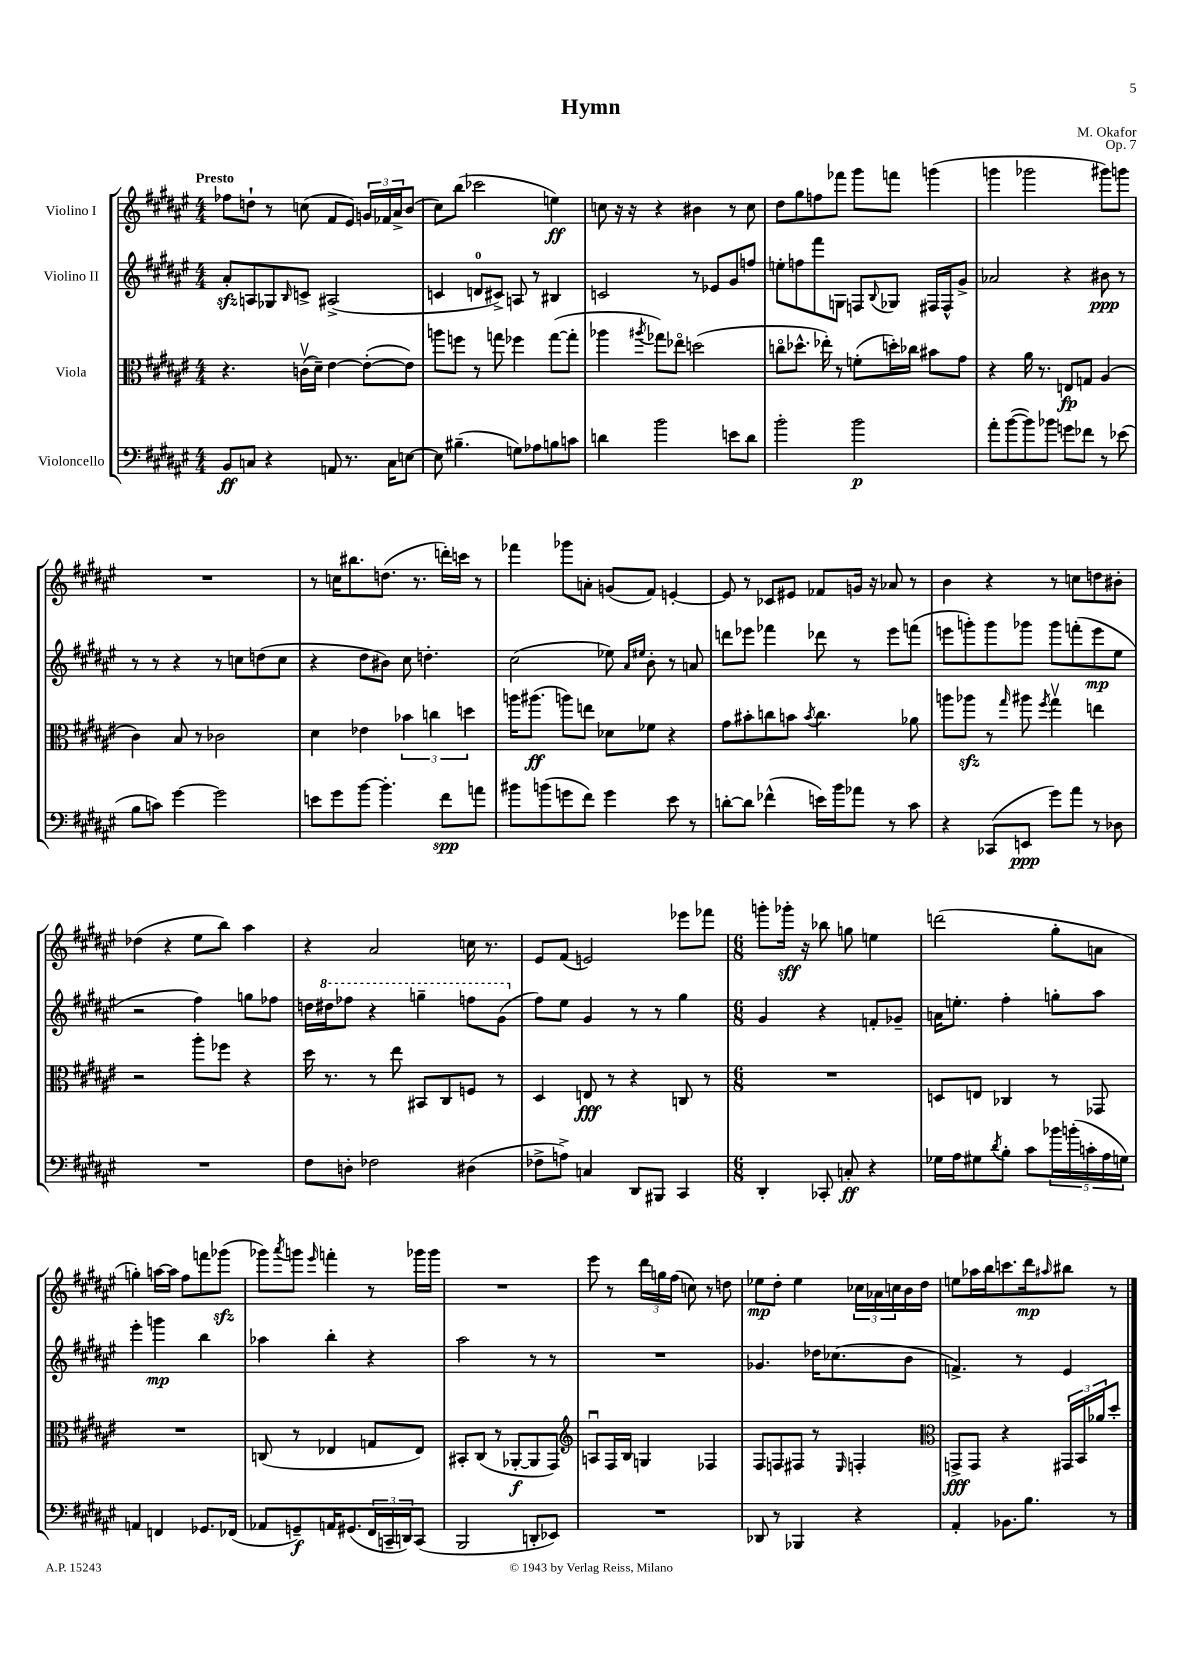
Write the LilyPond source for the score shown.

\header { title = "Hymn" composer = "M. Okafor" opus = "Op. 7" }
<<
\new StaffGroup <<
\new Staff = "s0" \with { instrumentName = "Violino I" } {
    \clef treble \key fis \major \numericTimeSignature \time 4/4 \tempo "Presto"
    fes''8 d''8-! r8 c''8( fis'8 eis'8) \tuplet 3/2 { g'16 fes'16 ais'16-> } b'8( |
    cis''8) b''8( ces'''2 e''4\ff) |
    c''8 r16 r16 r4 bis'4 r8 c''8 |
    dis''8 gis''8 f''8 fes'''8 gis'''8 f'''8 g'''4( |
    g'''4 ges'''2 gis'''8) g'''8 |
    R1 |
    r8 c''16 bis''8. d''8.( r8. d'''16-.) c'''16 r8 |
    fes'''4 ges'''8 a'8-. g'8( fis'8) e'4~-. |
    e'8 r8 ces'8 eis'8 fes'8 g'16 r16 aes'8 r8 |
    b'4 r4 r8 c''8 d''8 bis'8-. |
    des''4( r4 eis''8 b''8) ais''4 |
    r4 ais'2 c''16 r8. |
    eis'8 fis'8( e'2) ees'''8 fes'''8 |
    \numericTimeSignature \time 6/8 g'''8-. ges'''16-.\sff r16 bes''8 g''8 e''4 |
    d'''2( gis''8-. a'8 |
    g''4-.) a''16~ a''16 fis''8 f'''8 ges'''8\sfz( |
    ges'''8) \acciaccatura { ais'''8 } g'''8 \grace { eis'''16 } f'''4-. r8 ges'''16 ges'''16 |
    R2. |
    eis'''8 r8 \tuplet 3/2 { dis'''16 g''16 fis''16( } c''8) r8 d''8 |
    ees''8\mp dis''8-. ees''4 \tuplet 3/2 { ces''16 aes'16 c''16 } b'16 dis''16 |
    e''8 aes''16 b''16 c'''8. dis'''16\mp \grace { ais''16 } bis''8 r8 \bar "|." |
}
\new Staff = "s1" \with { instrumentName = "Violino II" } {
    \clef treble \key fis \major \numericTimeSignature \time 4/4
    ais'8-.\sfz a8 ges8 \grace { b16 } c'8-> ais2->( |
    c'4 d'8-0 cis'8->) a8 r8 bis4 |
    c'2 r8 ees'8 gis'8 f''8 |
    e''8-. f''8 fis'''8 g8 f8 \appoggiatura { b8 } ges8 fis16 fis16-^ gis'8-> |
    aes'2 r4 bis'8\ppp r8 |
    r8 r8 r4 r8 c''8 d''8( c''8 |
    r4 dis''8 bis'8) cis''8 d''4.-. |
    cis''2( ees''8) \grace { ais'16 eis''16 } b'8-. r8 a'8 |
    d'''8 ees'''8 fes'''4 des'''8 r8 ees'''8 f'''8( |
    e'''8 g'''8-.) g'''8 ges'''8 ges'''8 f'''8-.( e'''8\mp eis''8 |
    r2 fis''4) g''8 fes''8 |
    d''16 \ottava #1 dis'''!16 fes'''8 r4 g'''4-- f'''8 gis''8( \ottava #0 |
    fis''8) eis''8 gis'4 r8 r8 gis''4 |
    \numericTimeSignature \time 6/8 gis'4 r4 f'8-. ges'8-- |
    a'16 e''8.-. fis''4-. g''8-. ais''8 |
    eis'''4-. g'''4\mp b''4 |
    aes''4 b''4-. r4 |
    ais''2 r8 r8 |
    R2. |
    ges'4. des''16 ces''8.( b'8 |
    f'4.->) r8 eis'4 \bar "|." |
}
\new Staff = "s2" \with { instrumentName = "Viola" } {
    \clef alto \key fis \major \numericTimeSignature \time 4/4
    r4. c'16\upbow( dis'16--) eis'4~ eis'8~-.( eis'8) |
    a''8 f''8 r8 g''8 fes''4 g''8~( g''8-. |
    aes''4 \acciaccatura { ais''8 } ges''8) ees''8\flageolet d''2( |
    c''8\flageolet des''8.-^ ees''16-.) r8 f'8-.( d''16-.) ces''16 bis'8 gis'8 |
    r4 ais'16 r8. e8\fp g8 ais4( |
    cis'4) b8 r8 ces'2 |
    dis'4 ees'4 \tuplet 3/2 { bes'4 c''4 d''4 } |
    a''16 ais''8.\ff( a''8) e''8 des'8 fes'8 r4 |
    gis'8 bis'8-. c''8 b'8 \acciaccatura { b'8 } c''4. aes'8 |
    a''8 aes''8\sfz r8 \grace { gis''16 } ais''8 \acciaccatura { fis''8 } gis''4\upbow e''4 |
    r2 ais''8-. fes''8 r4 |
    dis''16 r8. r8 eis''8 bis,8 cis8 f8 r8 |
    dis4 e8\fff r8 r4 c8 r8 |
    \numericTimeSignature \time 6/8 R2. |
    d8 e8 ces4 r8 ges,8 |
    R2. |
    c8( r8 ees4 g8 ees8) |
    bis,8-. cis8( r8 aes,8~-.\f aes,8 gis,8) |
    \clef treble a8\downbow fis16 b16 g4 fes4 |
    fis8 f8 fis8 r8 \grace { eis16 } f4-. |
    \clef alto g,8->\fff g,8 r4 \tuplet 3/2 { gis,16 b,16 aes'16 } dis''8-. \bar "|." |
}
\new Staff = "s3" \with { instrumentName = "Violoncello" } {
    \clef bass \key fis \major \numericTimeSignature \time 4/4
    b,8\ff c8 r4 a,8 r8. c16 e8~ |
    e8 bis4.--( g8) aes8 b8 c'8 |
    d'4 b'2 e'8 d'8 |
    b'2-. b'2\p |
    ais'8-. b'8~( b'8) bes'8 g'8 fes'8 r8 ees'8( |
    b8 c'8) gis'4~ gis'2 |
    e'8 gis'8 b'8~ b'4.-. fis'8\spp a'8 |
    bis'8 b'8( g'8 fis'8) g'4 eis'8 r8 |
    d'8~-. d'8 fes'4-^( e'16) b'16 aes'8 r8 cis'8 |
    r4 ces,8( e,8\ppp gis'8) ais'8 r8 des8 |
    R1 |
    fis8 d8-. fes2 dis4( |
    fes8-> a8->) c4 dis,8 bis,,8 cis,4 |
    \numericTimeSignature \time 6/8 dis,4-. ces,8-. c8-.\ff r4 |
    ges16 ais16 gis8 \acciaccatura { dis'8 } b8-. cis'8 \tuplet 5/4 { bes'16 b'16-.( c'16-. ais16 g16) } |
    a,4 f,4 ges,8. fes,16( |
    aes,8 g,8--\f) a,16 gis,8.( \tuplet 3/2 { fis,16 c,16-- d,16) } c,8( |
    b,,2 d,8-. ees,8) |
    R2. |
    des,8 r8 bes,,4 r4 |
    ais,4-. bes,8. b8. r8 \bar "|." |
}
>>
>>
\layout { \context { \Score \remove "Bar_number_engraver" } }
